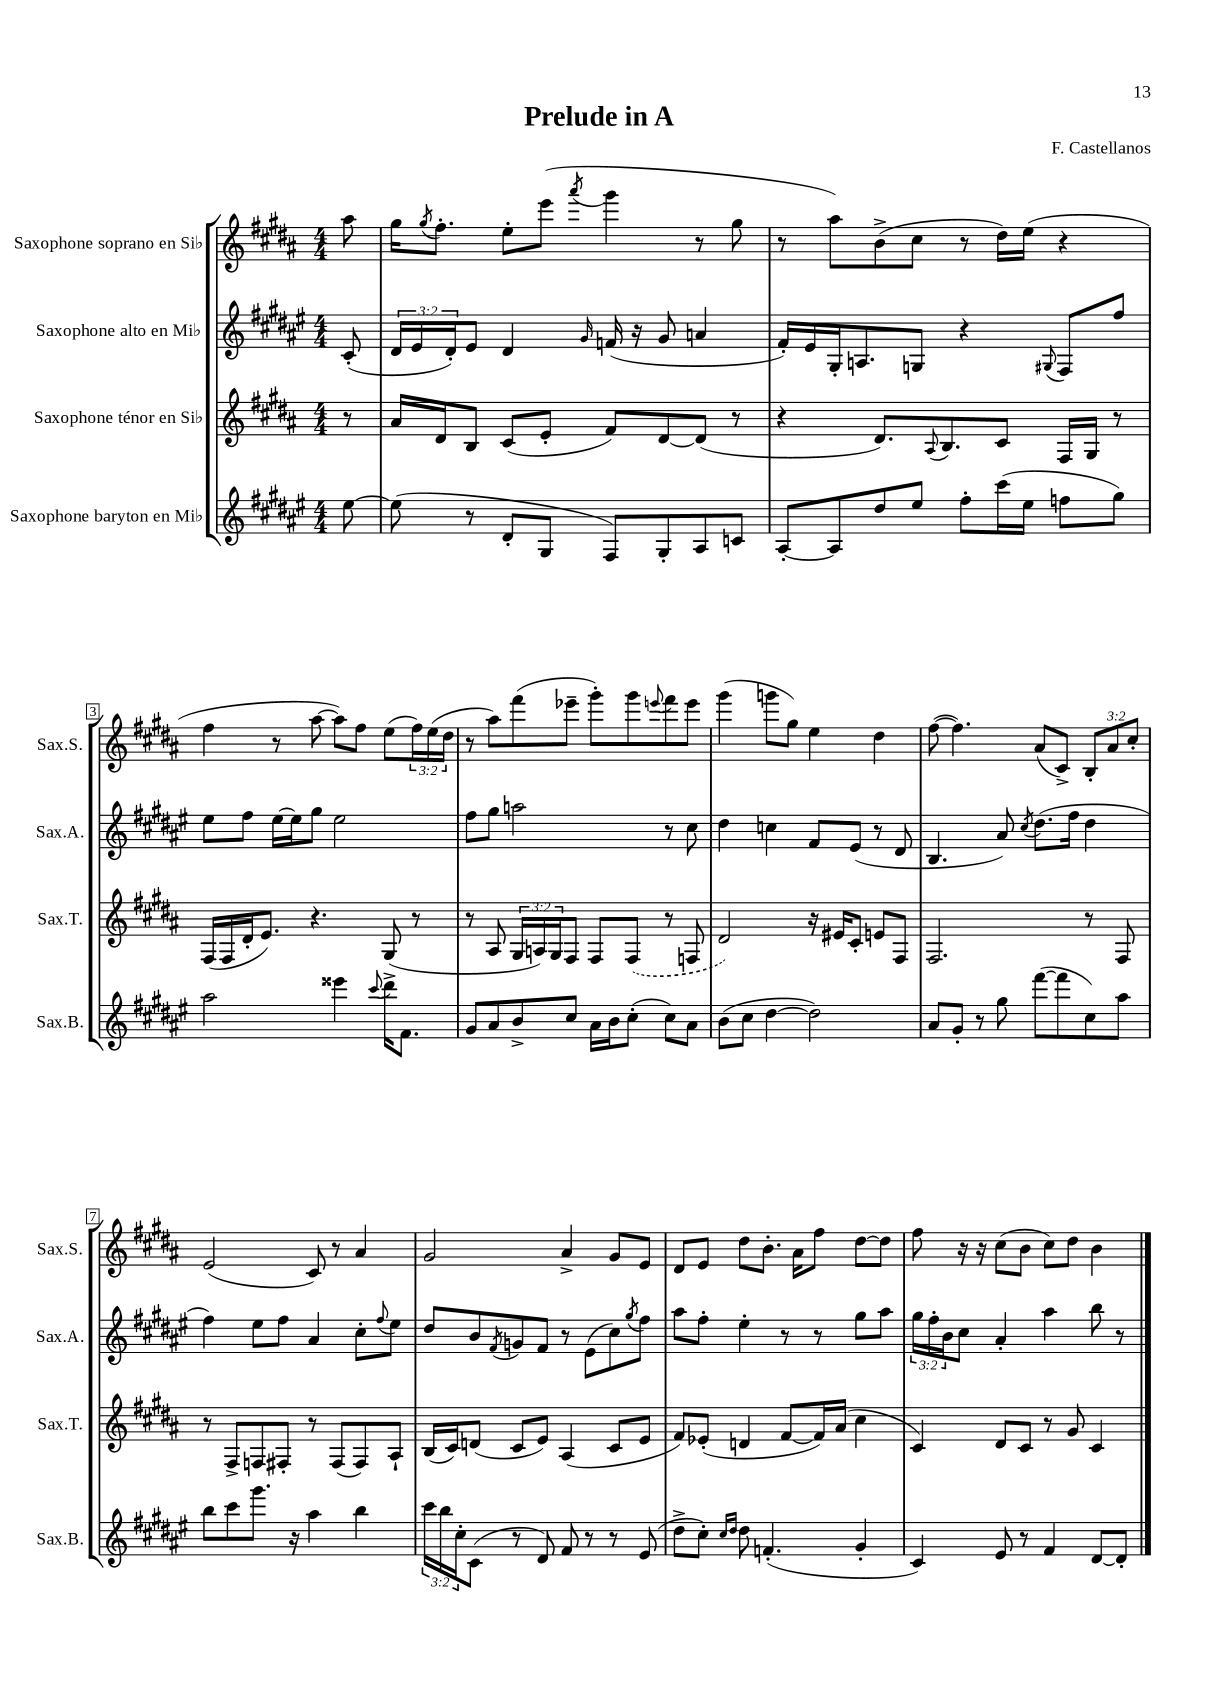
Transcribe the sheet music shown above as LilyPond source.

\header { title = "Prelude in A" composer = "F. Castellanos" }
<<
\new StaffGroup <<
\new Staff = "s0" \with { instrumentName = "Saxophone soprano en Sib" shortInstrumentName = "Sax.S." } {
    \clef treble \key b \major \numericTimeSignature \time 4/4 \override Staff.TupletNumber.text = #tuplet-number::calc-fraction-text \partial 8
    ais''8 |
    gis''16 \acciaccatura { gis''8 } fis''8.-. e''8-. e'''8( \acciaccatura { ais'''8 } gis'''4 r8 gis''8 |
    r8 ais''8) b'8->( cis''8 r8 dis''16) e''16( r4 |
    fis''4 r8 ais''8~ ais''8) fis''8 e''8( \tuplet 3/2 { fis''16) e''16( dis''16 } |
    r8 ais''8) fis'''8( ees'''8-- gis'''8-.) gis'''8 \appoggiatura { e'''8 } fis'''8 e'''8 |
    gis'''4( g'''8 gis''8) e''4 dis''4 |
    fis''8~( fis''4.) ais'8( cis'8->) \tuplet 3/2 { b8-. ais'8 cis''8-. } |
    e'2( cis'8) r8 ais'4 |
    gis'2 ais'4-> gis'8 e'8 |
    dis'8 e'8 dis''8 b'8.-. ais'16 fis''8 dis''8~ dis''8 |
    fis''8 r16 r16 cis''8( b'8 cis''8) dis''8 b'4 \bar "|." |
}
\new Staff = "s1" \with { instrumentName = "Saxophone alto en Mib" shortInstrumentName = "Sax.A." } {
    \clef treble \key fis \major \numericTimeSignature \time 4/4 \override Staff.TupletNumber.text = #tuplet-number::calc-fraction-text \partial 8
    cis'8-.( |
    \tuplet 3/2 { dis'16 eis'16 dis'16-.) } eis'8 dis'4 \grace { gis'16 } f'16( r16 gis'8 a'4 |
    fis'16-.) eis'16 gis16-. a8. g8 r4 \appoggiatura { gis8 } fis8 fis''8 |
    eis''8 fis''8 eis''16~ eis''16 gis''8 eis''2 |
    fis''8 gis''8 a''2 r8 cis''8 |
    dis''4 c''4 fis'8 eis'8( r8 dis'8 |
    b4. ais'8) \acciaccatura { cis''8 } dis''8.( fis''16 dis''4 |
    fis''4) eis''8 fis''8 ais'4 cis''8-. \appoggiatura { fis''8 } eis''8 |
    dis''8 b'8 \acciaccatura { fis'8 } g'8 fis'8 r8 eis'8( cis''8) \acciaccatura { gis''8 } fis''8 |
    ais''8 fis''8-. eis''4-. r8 r8 gis''8 ais''8 |
    \tuplet 3/2 { gis''16 fis''16-. b'16 } cis''8 ais'4-. ais''4 b''8 r8 \bar "|." |
}
\new Staff = "s2" \with { instrumentName = "Saxophone ténor en Sib" shortInstrumentName = "Sax.T." } {
    \clef treble \key b \major \numericTimeSignature \time 4/4 \override Staff.TupletNumber.text = #tuplet-number::calc-fraction-text \partial 8
    r8 |
    ais'16 dis'16 b8 cis'8( e'8-. fis'8) dis'8~ dis'8( r8 |
    r4 dis'8.) \appoggiatura { ais8 } b8. cis'8 fis16 gis16 r8 |
    fis16( fis16 dis'16-. e'8.) r4. gis8( r8 |
    r8 ais8 \tuplet 3/2 { gis16 a16) gis16 } fis8 fis8 \once \slurDashed fis8( r8 f8 |
    dis'2) r16 eis'16 cis'8-. e'8 fis8 |
    fis2. r8 fis8 |
    r8 fis8-> f8 fis8-. r8 fis8( fis8) ais8-! |
    b16( cis'16) d'8( cis'8 e'8) ais4( cis'8 e'8 |
    fis'8) ees'8-.( d'4 fis'8~ fis'16) ais'16( cis''4 |
    cis'4) dis'8 cis'8 r8 gis'8 cis'4 \bar "|." |
}
\new Staff = "s3" \with { instrumentName = "Saxophone baryton en Mib" shortInstrumentName = "Sax.B." } {
    \clef treble \key fis \major \numericTimeSignature \time 4/4 \override Staff.TupletNumber.text = #tuplet-number::calc-fraction-text \partial 8
    eis''8~ |
    eis''8( r8 dis'8-. gis8 fis8) gis8-. ais8 c'8 |
    ais8~-. ais8 dis''8 eis''8 fis''8-. cis'''16( eis''16 f''8 gis''8) |
    ais''2 eisis'''4 \appoggiatura { cis'''8 } dis'''16-> fis'8. |
    gis'8 ais'8 b'8-> cis''8 ais'16 b'16 cis''8-.( cis''8) ais'8 |
    b'8( cis''8 dis''4~ dis''2) |
    ais'8 gis'8-. r8 gis''8 fis'''8~( fis'''8 cis''8) ais''8 |
    b''8 cis'''8 gis'''8. r16 ais''4 b''4 |
    \tuplet 3/2 { cis'''16 b''16 cis''16-. } cis'8( r8 dis'8) fis'8 r8 r8 eis'8( |
    dis''8-> cis''8-.) \grace { cis''16 dis''16 } dis''8 f'4.-.( gis'4-. |
    cis'4) eis'8 r8 fis'4 dis'8~ dis'8-. \bar "|." |
}
>>
>>
\layout { \context { \Score \override BarNumber.stencil = #(make-stencil-boxer 0.1 0.3 ly:text-interface::print) } }
